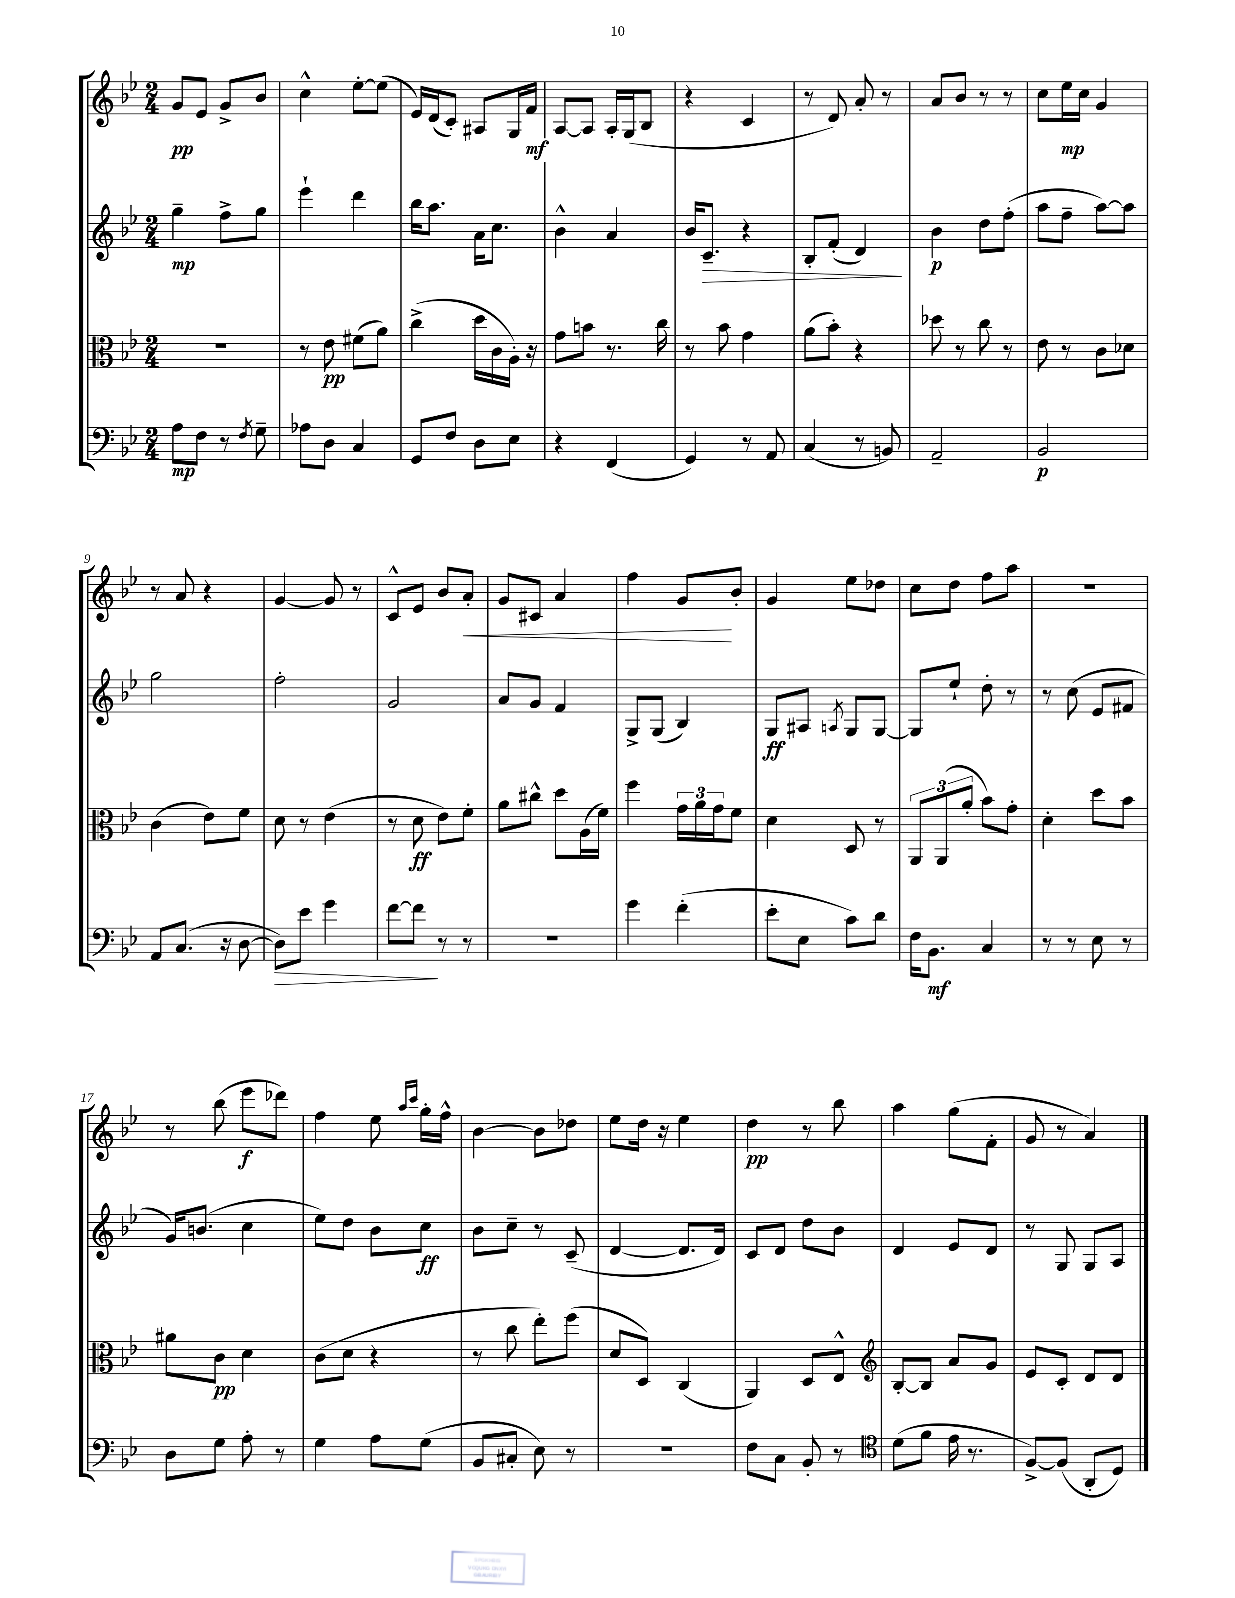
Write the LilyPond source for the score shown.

<<
\new StaffGroup <<
\new Staff = "s0" {
    \clef treble \key bes \major \numericTimeSignature \time 2/4
    g'8\pp ees'8 g'8-> bes'8 |
    c''4-^ ees''8~-. ees''8( |
    ees'16) d'16( c'8-.) ais8 g16 f'16\mf |
    a8~ a8 a16-. g16( bes8 |
    r4 c'4 |
    r8 d'8) a'8-. r8 |
    a'8 bes'8 r8 r8 |
    c''8 ees''16\mp c''16 g'4 |
    r8 a'8 r4 |
    g'4~ g'8 r8 |
    c'8-^ ees'8 bes'8 a'8-.\< |
    g'8 cis'8 a'4 |
    f''4 g'8\! bes'8-. |
    g'4 ees''8 des''8 |
    c''8 d''8 f''8 a''8 |
    r2 |
    r8 bes''8( ees'''8\f des'''8) |
    f''4 ees''8 \grace { a''16 c'''16 } g''16-. f''16-^ |
    bes'4~ bes'8 des''8 |
    ees''8 d''16 r16 ees''4 |
    d''4\pp r8 bes''8 |
    a''4 g''8( f'8-. |
    g'8 r8 a'4) \bar "|." |
}
\new Staff = "s1" {
    \clef treble \key bes \major \numericTimeSignature \time 2/4
    g''4--\mp f''8-> g''8 |
    ees'''4-! d'''4 |
    bes''16 a''8. a'16 c''8. |
    bes'4-^ a'4 |
    bes'16 c'8.--\> r4 |
    bes8-. f'8-.( d'4\!) |
    bes'4\p d''8 f''8-.( |
    a''8 f''8-- a''8~) a''8 |
    g''2 |
    f''2-. |
    g'2 |
    a'8 g'8 f'4 |
    g8-> g8( bes4) |
    g8\ff ais8 \acciaccatura { a8 } g8 g8~ |
    g8 ees''8-! d''8-. r8 |
    r8 c''8( ees'8 fis'8 |
    g'16) b'8.( c''4 |
    ees''8) d''8 bes'8 c''8\ff |
    bes'8 c''8-- r8 c'8--( |
    d'4~ d'8. d'16) |
    c'8 d'8 d''8 bes'8 |
    d'4 ees'8 d'8 |
    r8 g8 g8 a8 \bar "|." |
}
\new Staff = "s2" {
    \clef alto \key bes \major \numericTimeSignature \time 2/4
    R2 |
    r8 ees'8\pp fis'8( a'8) |
    c''4->( d''16 c'16 a16-.) r16 |
    g'8 b'8 r8. c''16 |
    r8 bes'8 g'4 |
    a'8( bes'8-.) r4 |
    des''8 r8 c''8 r8 |
    ees'8 r8 c'8 des'8 |
    c'4( ees'8) f'8 |
    d'8 r8 ees'4( |
    r8 d'8\ff ees'8) f'8-. |
    a'8 cis''8-^ d''8 a16( f'16) |
    f''4 \tuplet 3/2 { g'16 a'16 g'16 } f'8 |
    d'4 d8 r8 |
    \tuplet 3/2 { a,8 a,8( a'8-. } bes'8) g'8-. |
    d'4-. d''8 bes'8 |
    ais'8 c'8\pp d'4 |
    c'8( d'8 r4 |
    r8 c''8 ees''8-.) f''8( |
    d'8 d8) c4( |
    a,4) d8 ees8-^ |
    \clef treble bes8~-. bes8 a'8 g'8 |
    ees'8 c'8-. d'8 d'8 \bar "|." |
}
\new Staff = "s3" {
    \clef bass \key bes \major \numericTimeSignature \time 2/4
    a8\mp f8 r8 \acciaccatura { f8 } g8-- |
    aes8 d8 c4 |
    g,8 f8 d8 ees8 |
    r4 f,4( |
    g,4) r8 a,8 |
    c4( r8 b,8) |
    a,2-- |
    bes,2\p |
    a,8 c8.( r16 d8~ |
    d8\>) ees'8 g'4 |
    f'8~ f'8\! r8 r8 |
    r2 |
    g'4 f'4-.( |
    ees'8-. ees8 c'8) d'8 |
    f16 bes,8.\mf c4 |
    r8 r8 ees8 r8 |
    d8 g8 a8-. r8 |
    g4 a8 g8( |
    bes,8 cis8-. ees8) r8 |
    r2 |
    f8 c8 bes,8-. r8 |
    \clef tenor d'8( f'8 ees'16 r8. |
    f8~->) f8( a,8-. d8) \bar "|." |
}
>>
>>
